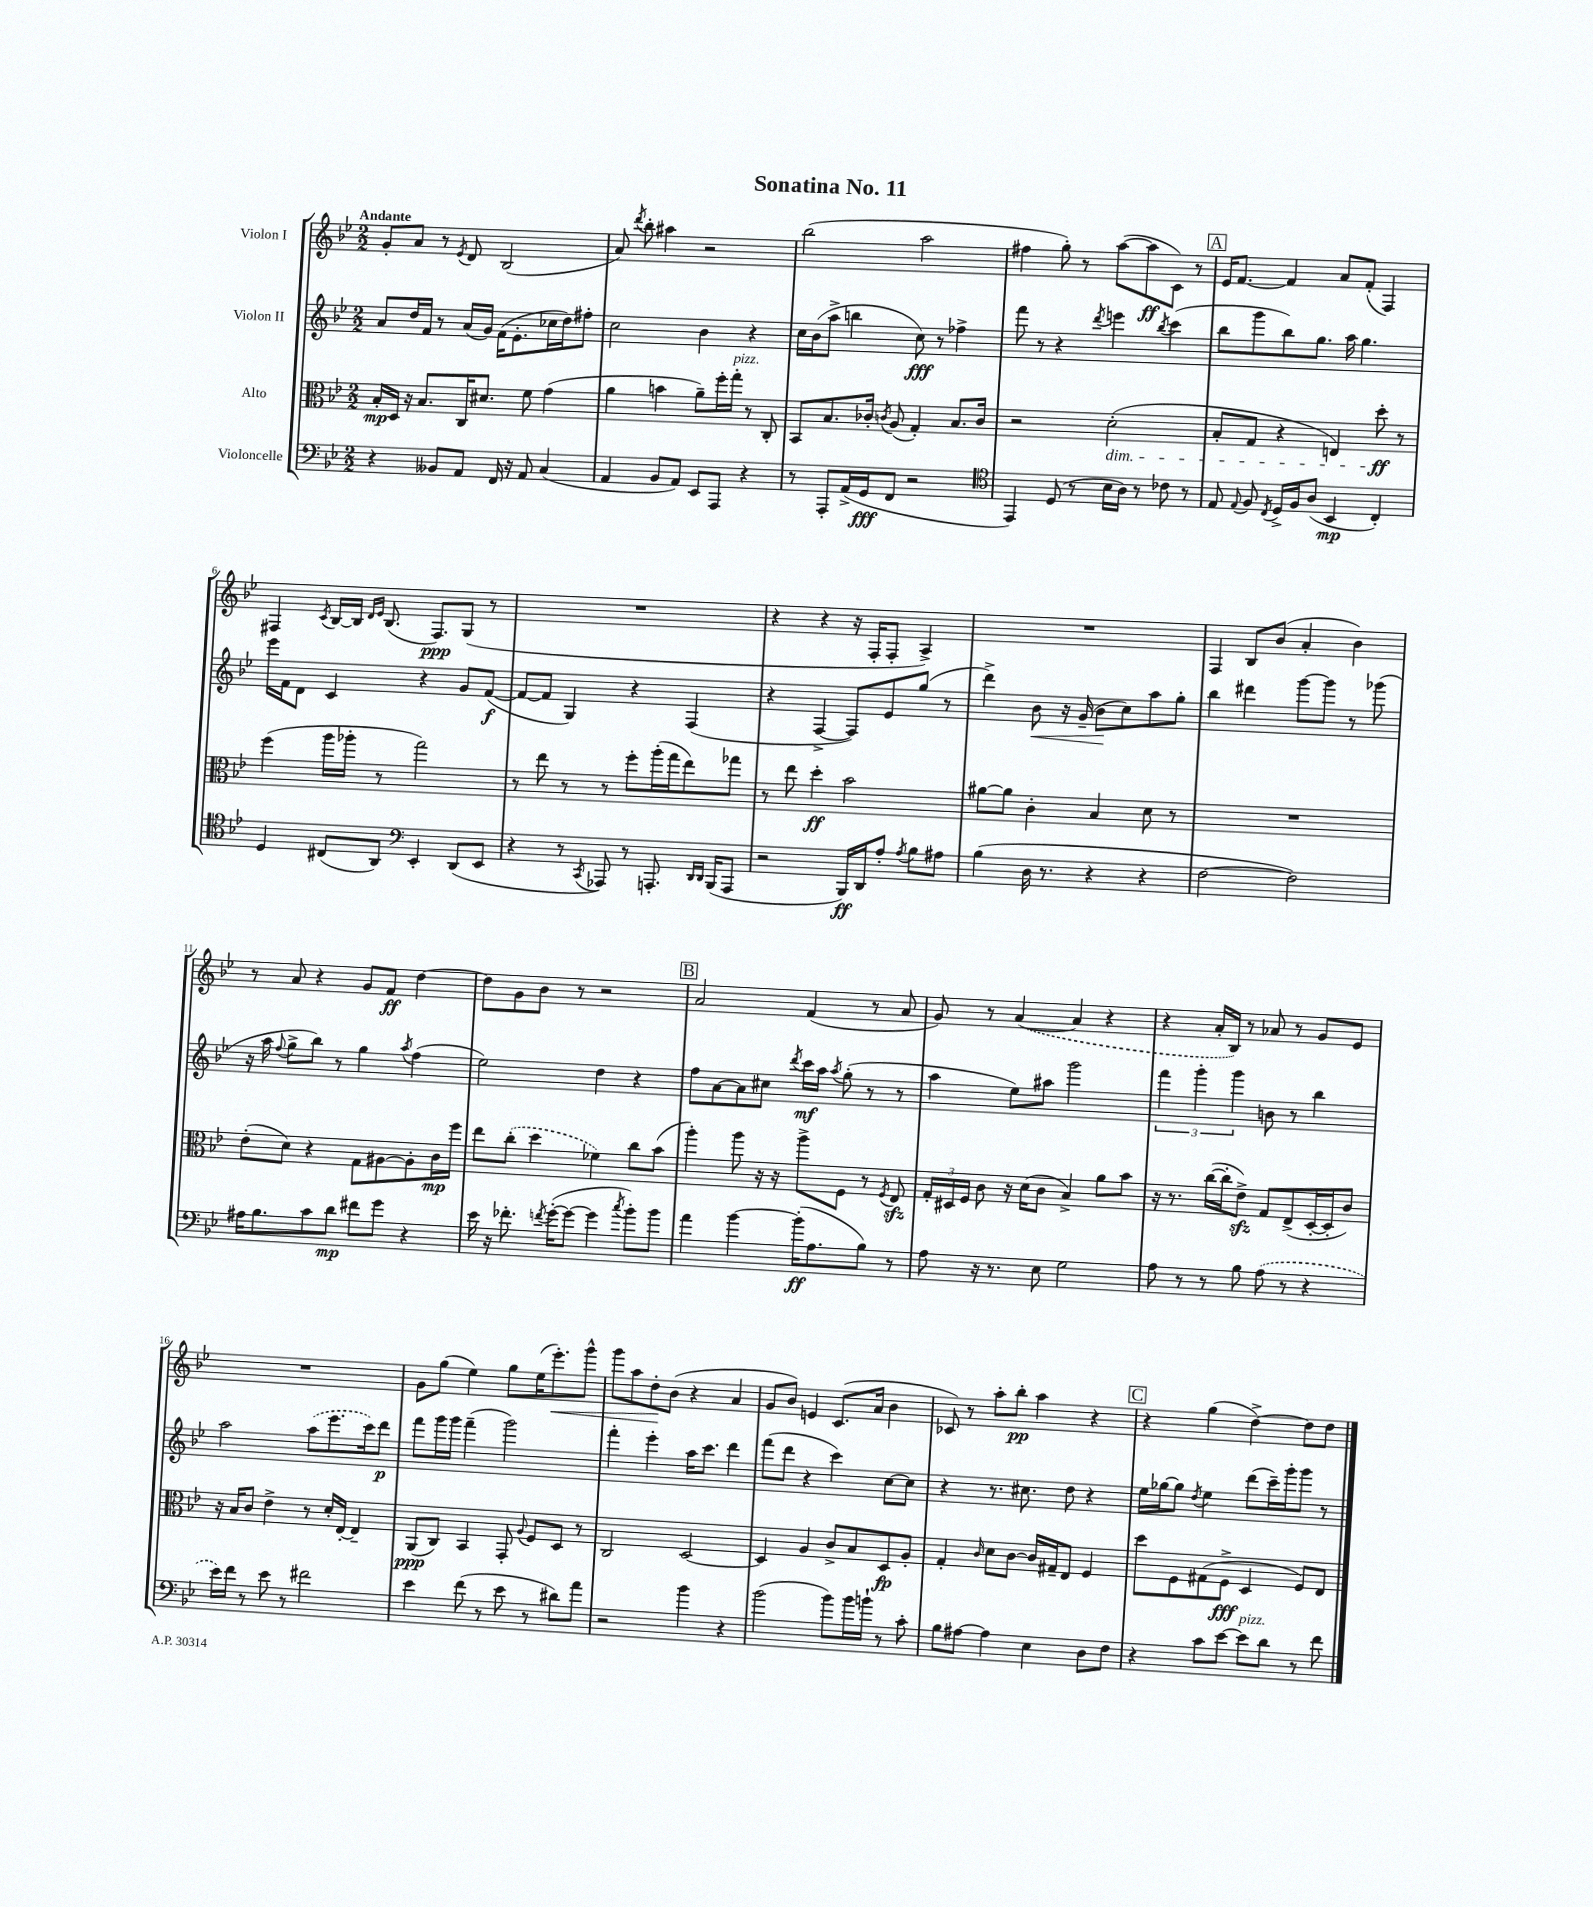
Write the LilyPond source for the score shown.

\header { title = "Sonatina No. 11" }
<<
\new StaffGroup <<
\new Staff = "s0" \with { instrumentName = "Violon I" } {
    \clef treble \key bes \major \numericTimeSignature \time 2/2 \tempo "Andante"
    \autoBeamOff g'8[-. a'8] r8 \acciaccatura { ees'8 } d'8 bes2( |
    a'8) \acciaccatura { d'''8 } bes''8-. ais''4 r2 |
    bes''2( a''2 |
    fis''4 g''8-.) r8 a''8[~( a''8\ff c'8]) r8 |
    \mark \markup { \box "A" } ees'16[ f'8.]~ f'4 a'8[ f'8]-.( f4) |
    fis4 \acciaccatura { c'8 } bes16[~ bes16] \grace { d'16[ ees'16] } bes8.( fis8.[\ppp) g8]( r8 |
    R1 |
    r4 r4 r16 f16[-. f8]-. a4->) |
    R1 |
    f4 bes8[ bes'8]( a'4-. bes'4) |
    r8 a'8 r4 g'8[ f'8]\ff d''4~ |
    d''8[ g'8 bes'8] r8 r2 |
    \mark \markup { \box "B" } a'2 f'4( r8 a'8 |
    g'8) r8 \once \slurDashed a'4~( a'4 r4 |
    r4 a'16[-. bes16]) r8 aes'8 r8 g'8[ ees'8] |
    R1 |
    g'8[ g''8]( ees''4) g''8[ ees''16( ees'''8.-.\<) g'''8]-^ |
    g'''8[ a''8 d''8-.\! bes'8]( r4 a'4 |
    g'8[ bes'8]) e'4 c'8.[( a'16] bes'4 |
    ces'8) r8 a''8[-. bes''8]-.\pp a''4 r4 |
    \mark \markup { \box "C" } r4 g''4( d''4~->) d''8[ d''8] \bar "|." |
}
\new Staff = "s1" \with { instrumentName = "Violon II" } {
    \clef treble \key bes \major \numericTimeSignature \time 2/2
    \autoBeamOff a'8[ d''16 f'16] r8 a'16[( g'16]) f'16[( ees'8.-. ces''16 d''16) fis''8]-. |
    c''2 bes'4 r4 |
    c''16[ bes'16( a''8]-> b''4 c''8\fff) r8 fes''4-> |
    f'''8 r8 r4 \acciaccatura { d'''8 } e'''4 \acciaccatura { bes''8 } c'''4( |
    \mark \markup { \box "A" } bes''8[ g'''8 bes''8) g''8.] a''16 g''4. |
    ees'''16[ f'16 d'8] c'4 r4 g'8[ f'8]~\f( |
    f'8[~ f'8] g4) r4 f4( |
    r4 f4~-> f8[) ees'8 g''8]( r8 |
    d'''4->) bes'8\< r16 g'16--( bes'8[\! c''8) a''8 g''8]-. |
    bes''4 dis'''4 g'''8[~ g'''8] r8 ges'''8( |
    r16 a''16 \appoggiatura { f''8 } g''8[-> bes''8]) r8 g''4 \acciaccatura { a''8 } f''4( |
    ees''2) d''4 r4 |
    \mark \markup { \box "B" } f''8[ a'8~ a'8 cis''8] \acciaccatura { d'''8 } c'''16[\mf a''16] \acciaccatura { a''8 } g''8-.( r8 r8 |
    a''4 ees''8[) ais''8] g'''2 |
    \tuplet 3/2 { f'''4 g'''4-. g'''4 } b'8 r8 bes''4 |
    a''2 \once \slurDashed a''8[( ees'''8. c'''16) d'''8]\p |
    f'''8[ g'''16 g'''16] f'''4--( g'''2) |
    f'''4-. ees'''4-. a''16[ c'''8.] d'''4 |
    f'''8[( d'''8] r4 c'''4) c''8[~ c''8] |
    r4 r8. cis''8. d''8 r4 |
    \mark \markup { \box "C" } ees''16[ ges''16~ ges''8] \acciaccatura { d''8 } ees''4 d'''8[( c'''16--) g'''16-. g'''8] r8 \bar "|." |
}
\new Staff = "s2" \with { instrumentName = "Alto" } {
    \clef alto \key bes \major \numericTimeSignature \time 2/2
    \autoBeamOff bes16[-.\mp d16] r16 bes8.[ c16 dis'8.] f'8 g'4( |
    a'4 b'4 a'8[--) f''16-. g''16]-.^\markup { \italic "pizz." } r8 c8-. |
    bes,8[ bes8. ces'16]-. \acciaccatura { c'8 } a8( g4-.) bes8.[ c'16] |
    r2 d'2-.\dim( |
    \mark \markup { \box "A" } bes8[-. g8] r4 e4) d''8-.\ff\! r8 |
    f''4( a''16[ aes''16]-. r8 g''2) |
    r8 ees''8 r8 r8 f''8[-. a''16-.( g''16 ees''8) ges''8] |
    r8 ees''8 d''4-.\ff bes'2 |
    ais'8[~ ais'8] c'4-. bes4 d'8 r8 |
    R1 |
    ees'8[-.( d'8]) r4 g8[ ais8~ ais8-. c'16\mp f''16] |
    ees''8[ \once \slurDashed c''8]-.( d''4 fes'4) c''8[ bes'8]( |
    \mark \markup { \box "B" } a''4-.) a''8 r16 r16 a''8[-> f8] r8 \acciaccatura { f8 } ees8\sfz |
    \tuplet 3/2 { g16[-. dis16 f16] } c'8 r16 d'16[( c'8] bes4->) a'8[ bes'8] |
    r16 r8. c''16[~( c''16-. ees'8]->\sfz) g8[ ees8->( d16~-. d16-. c'8]) |
    r16 bes16[ c'8] ees'4-> r8 d'16[-. ees16]~-. ees4-- |
    a,8[\ppp( c8]) bes,4 g,8-. \appoggiatura { a8 } f8[ d8] r8 |
    c2 d2~ |
    d4 a4 c'8[-> bes8 d8\fp a8]-. |
    g4-. \grace { c'16 } d'8[ c'8]~ c'16[ gis16-- ees8] f4 |
    \mark \markup { \box "C" } d''8[ f8 gis8( f8]->\fff d4 f8[) ees8] \bar "|." |
}
\new Staff = "s3" \with { instrumentName = "Violoncelle" } {
    \clef bass \key bes \major \numericTimeSignature \time 2/2
    \autoBeamOff r4 beses,8[ a,8] f,16 r16 a,8 c4( |
    a,4 bes,8[ a,8]) ees,8[ a,,8] r4 |
    r8 a,,8[-. a,16->( g,16\fff f,8] r2 |
    \clef tenor ees,4) d8( r8 bes16[ a16]) r8 ces'8 r8 |
    \mark \markup { \box "A" } ees8 \appoggiatura { ees8 } f8 \acciaccatura { c8 } d16[-> f16 a8]( bes,4\mp c4-.) |
    d4 cis8[( a,8]) \clef bass ees,4-. d,8[( ees,8] |
    r4 r8 \acciaccatura { c,8 } aes,,8) r8 a,,8.-. \grace { d,16[ d,16] } bes,,16[( a,,8] |
    r2 bes,,16[\ff) d,16 a8]-. \acciaccatura { a8 } bes8[ ais8] |
    bes4( d16 r8. r4 r4 |
    f2~ f2) |
    ais16[ bes8. c'8 d'8]\mp fis'8[ g'8] r4 |
    ees'16 r16 fes'8.-. \acciaccatura { f'8 } g'16[~-.( g'8]~ g'4 \acciaccatura { c''8 } bes'8[-.) bes'8] |
    \mark \markup { \box "B" } a'4 bes'4~ bes'16[-.\ff( a8. bes8]) r8 |
    a8 r16 r8. ees8 g2 |
    a8 r8 r8 bes8 \once \slurDashed a8( r8 r4 |
    ees'16[) f'16] r8 ees'8 r8 fis'2 |
    ees'4 f'8( r8 ees'8 r8 dis'8[) a'8] |
    r2 bes'4 r4 |
    bes'2( bes'8[) bes'16 b'16]-! r8 c'8-. |
    bes8[ ais8]~ ais4 ees4 d8[ f8] |
    \mark \markup { \box "C" } r4 c'8[ ees'8]~ ees'8[^\markup { \italic "pizz." } d'8] r8 f'8 \bar "|." |
}
>>
>>
